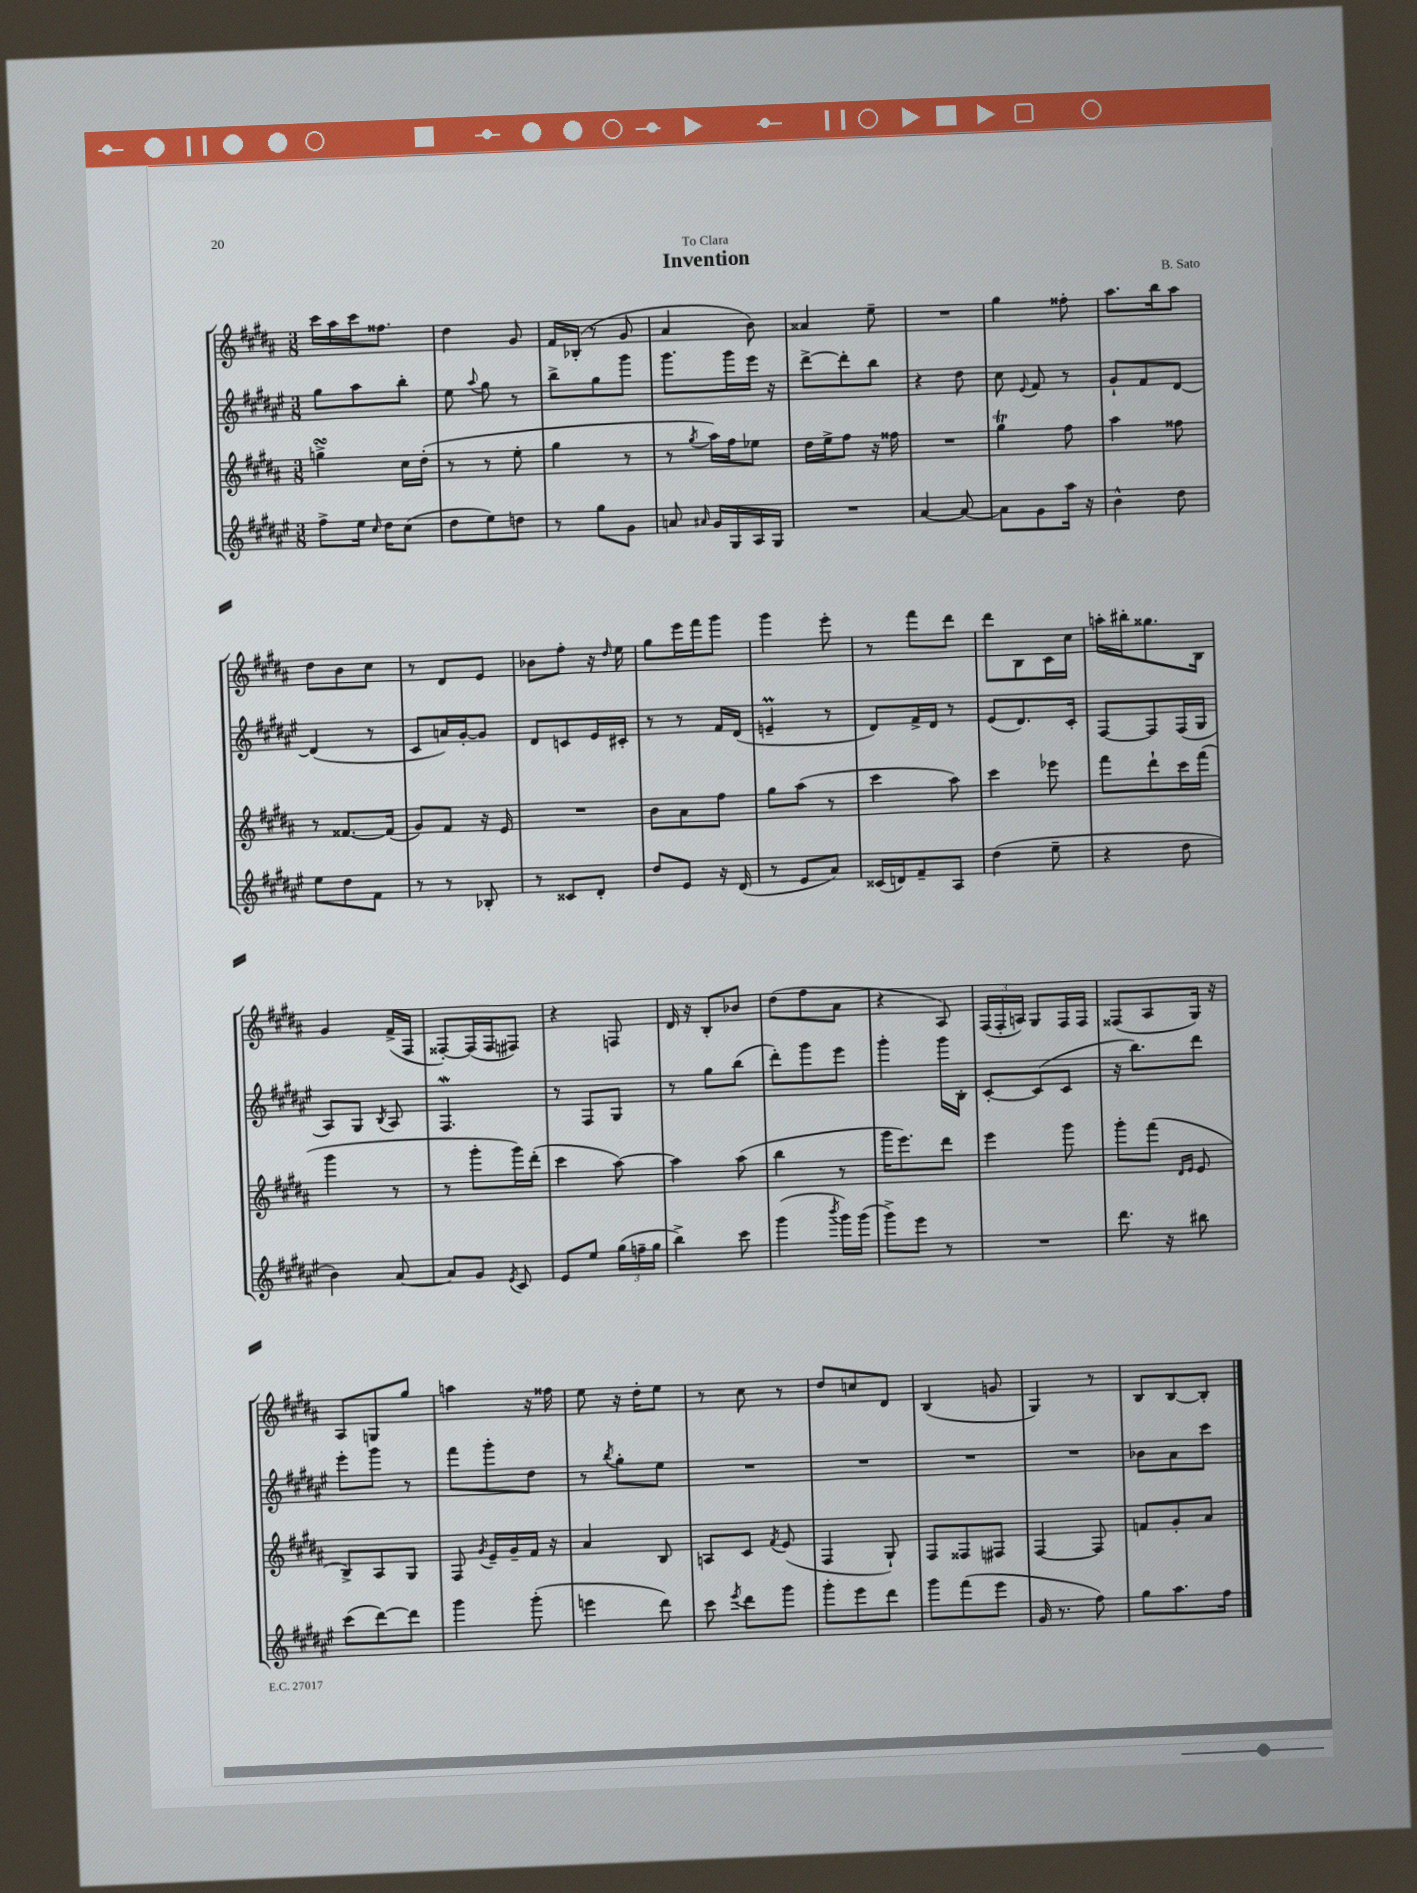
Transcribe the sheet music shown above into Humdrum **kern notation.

**kern	**kern	**kern	**kern
*part4	*part3	*part2	*part1
*staff4	*staff3	*staff2	*staff1
*clefG2	*clefG2	*clefG2	*clefG2
*k[f#c#g#d#a#e#]	*k[f#c#g#d#a#]	*k[f#c#g#d#a#e#]	*k[f#c#g#d#a#]
*M3/8	*M3/8	*M3/8	*M3/8
=1	=1	=1	=1
8ff#^\L	4ggnsSSs^\	8gg#\L	16ccc#\LL
.	.	.	16aa#\
16ee#\Jk	.	8aa#\	16ccc#\J
16qqcc#/	.	.	.
16dd#\KL	.	.	8.ff##X\J
(8cc#\J	16cc#\LL	8bb'\J	.
.	(16dd#'\JJ	.	.
=2	=2	=2	=2
8dd#\L	8r	8ee#\	4dd#\
.	.	8qqaa#/	.
8ee#\)	8r	8gg#\	.
8ddn\J	8ee'\	8r	8g#/
=3	=3	=3	=3
8r	4gg#\	8bb^\L	16f#/LL
.	.	.	(16B-X'/JJ
8gg#\L	.	8gg#\	8r
8g#\J	8r	8ggg#\J	8g#/
=4	=4	=4	=4
8an/	8r	8.ggg#\L	4a#/
16qqa#X/	8qgg#/	.	.
16g#/LL	16aa#\LL)	.	.
16G#/	16ff#\J	16ggg#\L	.
16A#/	8ee-X\J	16eee#\JJ	8b\)
16G#/JJ	.	16r	.
=5	=5	=5	=5
4.r	16dd#\LL	[8ddd#^\L	4a##X/
.	16ee^\J	.	.
.	8ff#\J	8ddd#'\]	.
.	16r	8bb\J	8ee~\
.	16ff##X\	.	.
=6	=6	=6	=6
[4a#/	4.r	4r	4.r
8a#/_	.	8dd#\	.
=7	=7	=7	=7
8a#\L]	4gg#T\	8cc#\	4gg#\
.	.	8qqe#/	.
8g#\	.	8f#/	.
16aa#\Jk	8ff#\	8r	8ff##X'\
16r	.	.	.
=8	=8	=8	=8
4b^^\	4aa#\	8g#`/L	8.aa#\L
.	.	8f#/	.
.	.	.	16bb\k
8dd#\	8ff##X\	[8d#/J	8aa#\J
!!LO:LB:g=z
=9	=9	=9	=9
8ee#\L	8r	(4d#/]	8dd#\L
8dd#\	[8.f##X/L	.	8b\
8f#\J	.	8r	8cc#\J
.	(16f##/Jk]	.	.
=10	=10	=10	=10
8r	8g#/L)	8c#/L	8r
8r	8f#/J	16an/L)	8d#/L
.	.	[16g#'/J	.
8B-X'/	16r	8g#/J]	8e/J
.	16e/	.	.
=11	=11	=11	=11
8r	4.r	8d#/L	8b-X\L
8c##X/L	.	8cn/	8ff#'\J
8d#'/J	.	16e#/L	16r
.	.	.	16qqdd#/
.	.	16c#X'/JJ	16ee\
=12	=12	=12	=12
8dd#/L	8b\L	8r	8gg#\L
8e#/J	8a#\	8r	16eee\L
.	.	.	16fff#\J
16r	8ff#\J	16f#/LL	8ggg#\J
(16d#/	.	(16d#/JJ	.
=13	=13	=13	=13
8r	8gg#\L	4enM~/	4ggg#\
8e#/L	(8aa#\J	.	.
8a#/J)	8r	8r	8eee'\
=14	=14	=14	=14
(16c##X/LL	4ccc#\	8d#/L)	8r
16dn/J)	.	.	.
8f#~/	.	16f#^/L	8fff#\L
.	.	16d#/JJ	.
8A#/J	8aa#\)	8r	8ddd#\J
=15	=15	=15	=15
(4dd#\	4ccc#\	(8e#/L	8ddd#\L
.	.	8.d#/)	8B\
8ee#~\	8eee-X\	.	16c#\L
.	.	16c#'/Jk	16cc#\JJ
=16	=16	=16	=16
4r	8fff#\L	[8F#/L	16aan'\LL
.	.	.	16bb#X'\J
.	8ddd#`\	8F#/]	8.gg##X\
8dd#\	16ccc#\L	(16F#/L	.
.	(16fff#\JJ	16G#/JJ	16B\Jk
!!LO:LB:g=z
=17	=17	=17	=17
4b\)	4ggg#\	8A#/L)	4g#/
.	.	8G#/J	.
.	.	8qB/	.
[8a#/	8r	8A#/	(16f#^/LL
.	.	.	16F#/JJ
=18	=18	=18	=18
8a#/L]	8r	4.F#w/	[8F##X'/L)
8g#/J	8ggg#'\L	.	(16F##/L]
.	.	.	16F##/J
8qe#/	.	.	.
8c#/	16ggg#\L)	.	8F#X/J)
.	(16ddd#'\JJ	.	.
=19	=19	=19	=19
8e#/L	4ccc#\	8r	4r
8ee#/J	.	8F#/L	.
(24gg#\LL	[8aa#\)	8G#/J	8Fn/
24ffn~\	.	.	.
24gg#\JJ	.	.	.
=20	=20	=20	=20
4bb^\)	4aa#\]	8r	16d#/
.	.	.	16r
.	.	8gg#\L	8B'/L
8ccc#\	(8aa#\	(8bb\J	8b-X/J
=21	=21	=21	=21
(4ggg#\	4bb\	8ddd#'\L)	(8dd#\L
.	.	8ggg#\	8ff#\
8qbbb/	.	.	.
16ggg#\LL)	8r	8eee#\J	8a#\J
(16ggg#\JJ	.	.	.
=22	=22	=22	=22
8ggg#^\L)	16ggg#\KL	4ggg#'\	4r
.	8.eee\)	.	.
8eee#\J	.	.	.
8r	8ddd#\J	16ggg#\LL	8A#/)
.	.	16B'\JJ	.
=23	=23	=23	=23
4.r	4eee\	[8c#'/L	(24F#/LL
.	.	.	24F#'/
.	.	.	24An/JJ)
.	.	(8c#/]	8G#/L
.	8ggg#\	8c#/J	16F#/L
.	.	.	16F#/JJ
=24	=24	=24	=24
8.ddd#\	8ggg#'\L	16r	(8F##X/L
.	.	8.bb\L)	.
.	(8fff#\J	.	8A#/
16r	.	.	.
.	16qqd#/LL	.	.
.	16qqe/JJ	.	.
8bb#X\	8e/	8ddd#\J	16G#/Jk)
.	.	.	16r
!!LO:LB:g=z
=25	=25	=25	=25
(8ccc#\L	8B^/L)	8eee#'\L	8A#/L
[8ddd#\)	8A#/	8ggg#\J	8Gn/
8ddd#\J]	8G#/J	8r	8gg#/J
=26	=26	=26	=26
4ggg#\	8F#/	8fff#\L	4aan\
.	8qg#/	.	.
.	16e~/LL	8ggg#'\	.
.	16g#~/	.	.
(8ggg#'\	16f#/JJ	8dd#\J	16r
.	16r	.	16ff##X\
=27	=27	=27	=27
4eeen\	4a#/	8r	8ee\
.	.	8qbb/	.
.	.	8gg#'\L	16r
.	.	.	16dd#'\KL
8ddd#\)	8B/	8ee#\J	8ee\J
=28	=28	=28	=28
8ccc#\	8An/L	4.r	8r
8qeee#/	.	.	.
8ddd#\L	8c#/J	.	8cc#\
.	8qf#/	.	.
8ggg#\J	(8e/	.	8r
=29	=29	=29	=29
8ggg#'\L	4F#/	4.r	8dd#/L
8eee#\	.	.	8ccn/
8ddd#\J	8G#`/)	.	8d#/J
=30	=30	=30	=30
8ggg#\L	8F#/L	4.r	(4B/
(8fff#\	8F##X/	.	.
8eee#\J	8F#X/J	.	8gn/
=31	=31	=31	=31
16g#/	[4F#/	4.r	4G#/)
8.r	.	.	.
8ff#\)	8F#/]	.	8r
=32	=32	=32	=32
8gg#\L	8fn/L	8b-X\L	8B/L
8.aa#\	8g#'/	8a#\	[8B/
.	8a#/J	8ccc#\J	8B'/J]
16ff#\Jk	.	.	.
==	==	==	==
*-	*-	*-	*-
